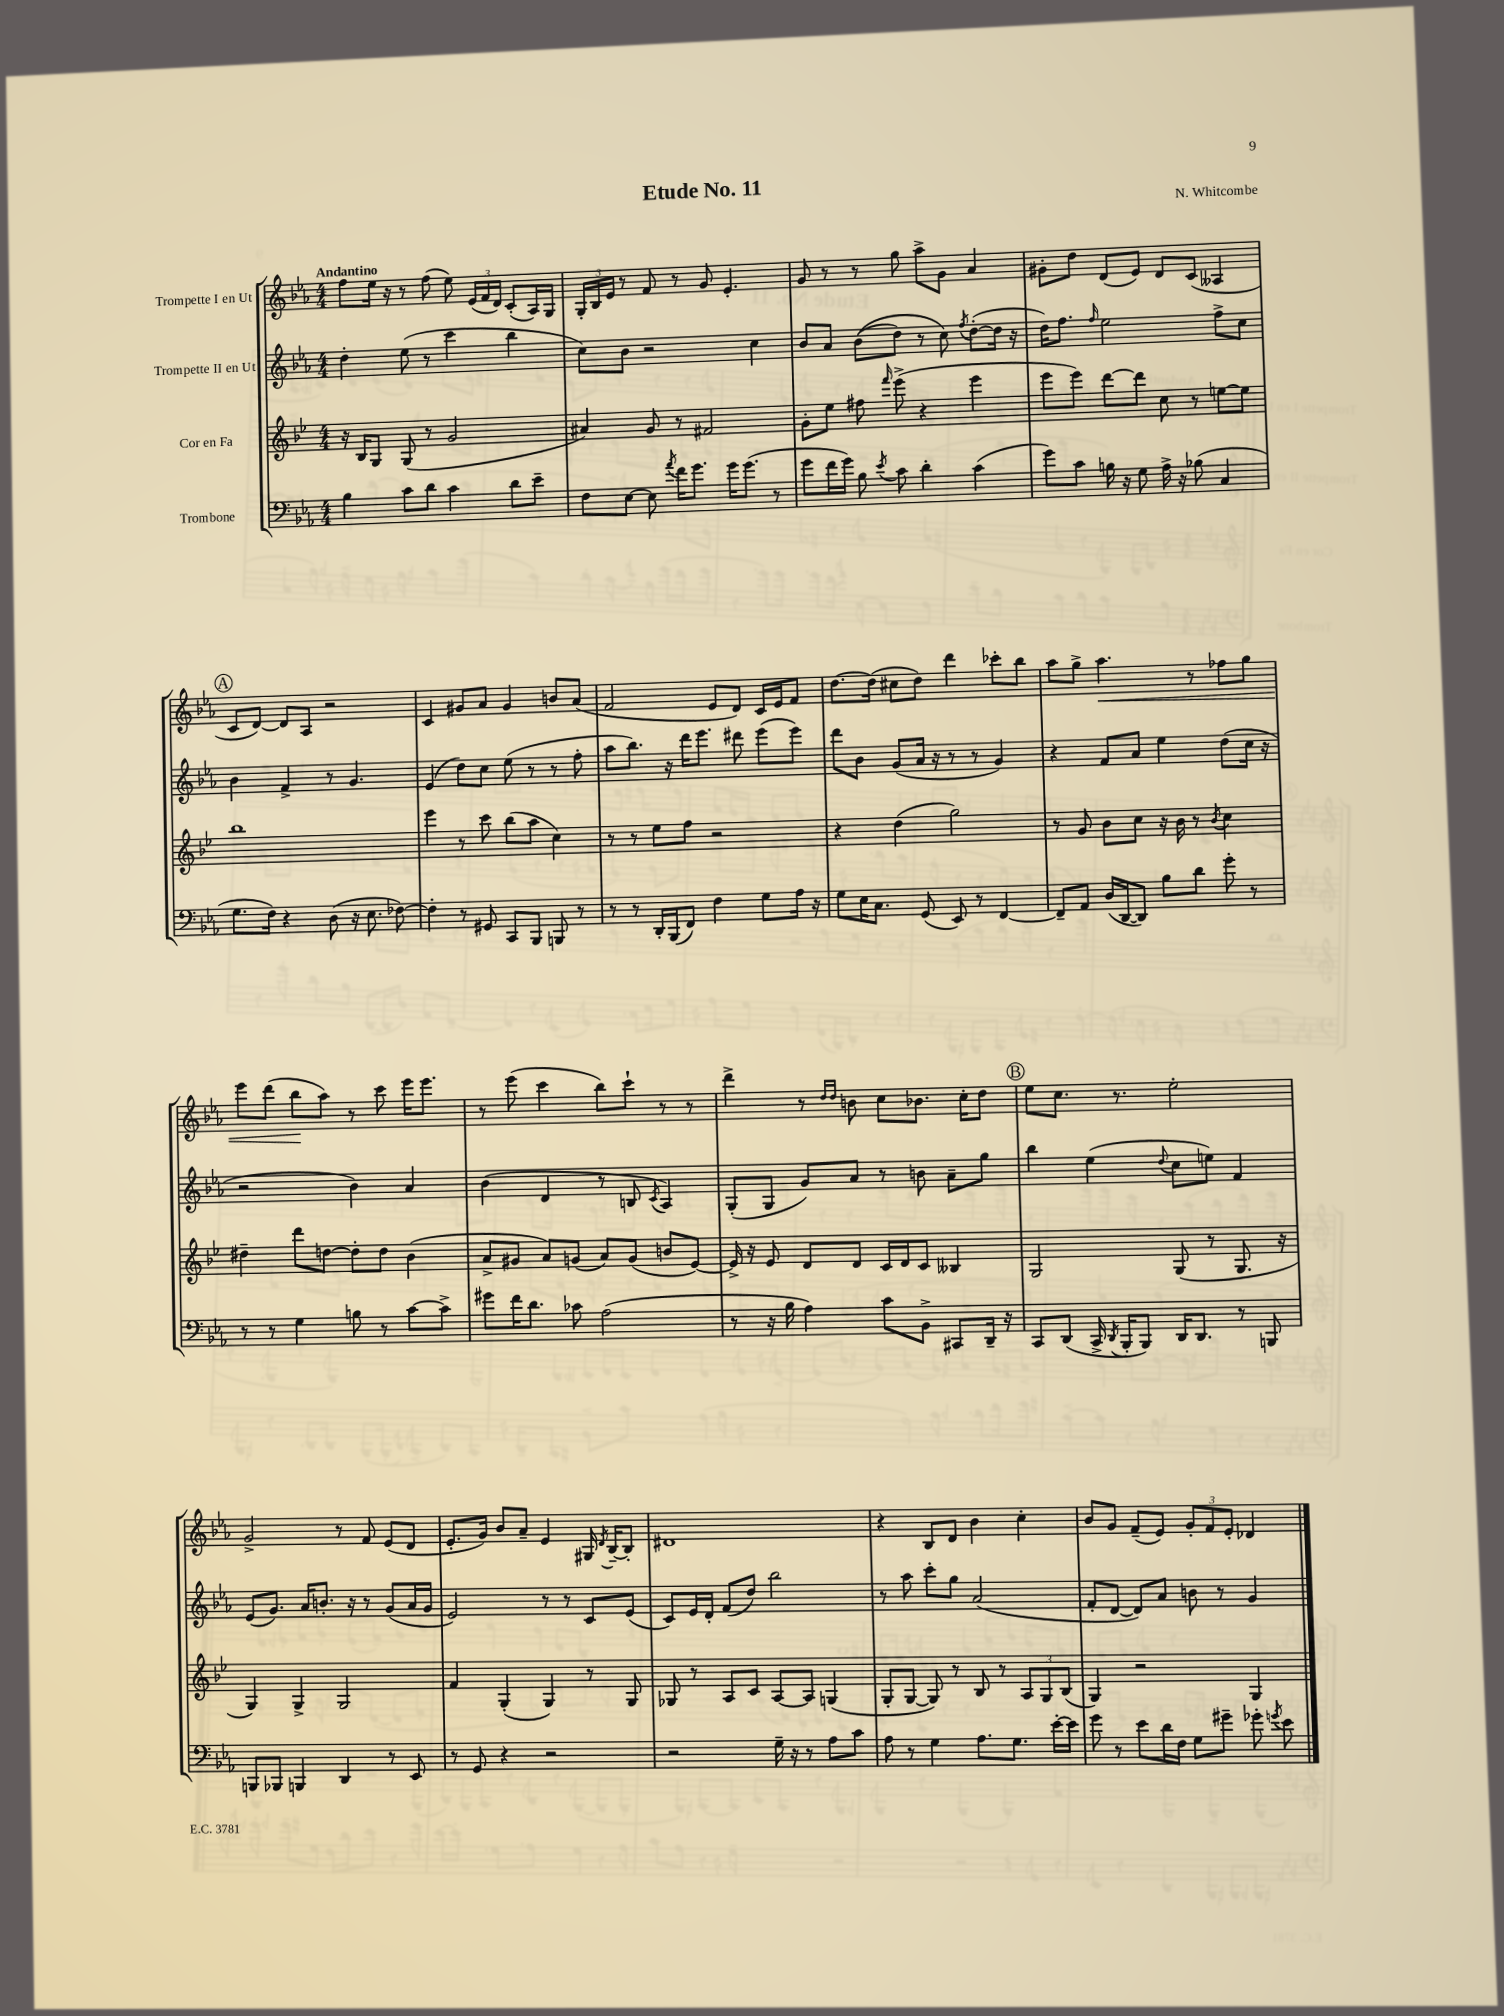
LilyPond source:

\header { title = "Etude No. 11" composer = "N. Whitcombe" }
<<
\new StaffGroup <<
\new Staff = "s0" \with { instrumentName = "Trompette I en Ut" } {
    \clef treble \key ees \major \numericTimeSignature \time 4/4 \tempo "Andantino"
    \autoBeamOff f''8[ ees''16] r16 r8 f''8( ees''8) \tuplet 3/2 { ees'16[( f'16 d'16]) } c'8[-.( aes16) g16] |
    \tuplet 3/2 { g16[-. bes16 ees'16] } r8 f'8 r8 g'8 ees'4.-. |
    g'8 r8 r8 g''8 aes''8[-> g'8] aes'4 |
    gis'8[-. d''8] d'8[( ees'8]) d'8[ c'8]( aeses4 |
    \mark \markup { \circle "A" } c'8[ d'8]~) d'8[ aes8] r2 |
    c'4 gis'8[ aes'8] gis'4 b'8[ aes'8]( |
    f'2 ees'8[ d'8]) c'16[ ees'16 f'8] |
    d''8.[~ d''16]( cis''8[ d''8]) d'''4 ces'''8[-. bes''8] |
    aes''8[ g''8]-> aes''4.\< r8 fes''8[ g''8] |
    ees'''8[ d'''8]( bes''8[\! aes''8]) r8 c'''8 ees'''16[ ees'''8.] |
    r8 ees'''8( c'''4 bes''8[) c'''8]-! r8 r8 |
    d'''4-> r8 \grace { d''16[ d''16] } b'8 c''8[ bes'8.] c''16[-. d''8] |
    \mark \markup { \circle "B" } ees''8[ c''8.] r8. ees''2-. |
    g'2-> r8 f'8 ees'8[( d'8] |
    ees'8.[-. g'16]) bes'8[ aes'8]-- ees'4 gis16 \acciaccatura { d'8 } bes16[~-- bes8]-. |
    dis'1 |
    r4 bes8[ d'8] bes'4 c''4-. |
    bes'8[ g'8] f'8[--( ees'8]) \tuplet 3/2 { g'8[-. f'8 ees'8]-. } des'4 \bar "|." |
}
\new Staff = "s1" \with { instrumentName = "Trompette II en Ut" } {
    \clef treble \key ees \major \numericTimeSignature \time 4/4
    \autoBeamOff d''4-. ees''8( r8 c'''4 bes''4 |
    c''8[) bes'8] r2 c''4 |
    bes'8[ aes'8] bes'8[(\( d''8]) r8 c''8\) \acciaccatura { f''8 } d''8[~-.( d''16] r16 |
    d''16[) f''8.] \grace { f''16 } ees''2 f''8[-> c''8] |
    \mark \markup { \circle "A" } bes'4 f'4-> r8 g'4. |
    ees'4( d''8[) c''8] ees''8( r8 r8 f''8-. |
    aes''8[ bes''8.]) r16 d'''16[ ees'''8.] dis'''8 ees'''8[( ees'''8]) |
    d'''8[ bes'8] g'8[( aes'16] r16 r8 r8 g'4) |
    r4 f'8[ aes'8] ees''4 d''8[( c''16] r16 |
    r2 bes'4) aes'4 |
    bes'4( d'4 r8 b8 \acciaccatura { c'8 } aes4) |
    g8[-.( g8] g'8[) aes'8] r8 b'8 aes'8[-- g''8] |
    \mark \markup { \circle "B" } bes''4 ees''4( \appoggiatura { d''8 } c''8[ e''8]) f'4 |
    ees'8[( g'8.]) aes'16[ b'8.]-. r16 r8 g'8[( aes'16 g'16] |
    ees'2) r8 r8 c'8[ ees'8]( |
    c'8[) ees'16 d'16]-. f'8[( d''8]) bes''2 |
    r8 aes''8 c'''8[-. g''8] aes'2( |
    f'8[-. d'8]~ d'8[) aes'8] b'8 r8 g'4 \bar "|." |
}
\new Staff = "s2" \with { instrumentName = "Cor en Fa" } {
    \clef treble \key bes \major \numericTimeSignature \time 4/4
    \autoBeamOff r16 bes16[ g8] g8( r8 g'2 |
    ais'4) g'8 r8 fis'2 |
    g'8[-. ees''8] fis''8 \grace { f'''16 } ees'''8->( r4 ees'''4 |
    ees'''8[ ees'''8]) d'''8[~ d'''8] c''8 r8 e''8[~ e''8] |
    \mark \markup { \circle "A" } bes''1 |
    ees'''4 r8 c'''8 bes''8[( a''8] c''4) |
    r8 r8 ees''8[ f''8] r2 |
    r4 d''4( g''2) |
    r8 g'8 bes'8[ c''8] r16 bes'16 r8 \acciaccatura { bes'8 } c''4 |
    dis''4-- d'''8[ d''8]~ d''8[-. d''8] bes'4( |
    a'8[-> gis'8] a'8[) g'8]( a'8[) g'8]( b'8[ ees'8]~) |
    ees'16-> r16 ees'8 d'8[ d'8] c'16[ d'16 c'8] beses4 |
    \mark \markup { \circle "B" } g2 g8( r8 g8. r16 |
    g4) g4-> g2 |
    f'4 g4-.( g4) r8 g8 |
    ges8 r8 a8[ c'8] a8[~ a8] g4( |
    g8[-. g8]~ g8) r8 bes8 r8 \tuplet 3/2 { a8[ g8 bes8]( } |
    g4) r2 g4 \bar "|." |
}
\new Staff = "s3" \with { instrumentName = "Trombone" } {
    \clef bass \key ees \major \numericTimeSignature \time 4/4
    \autoBeamOff bes4 c'8[ d'8] c'4 d'8[ ees'8]-- |
    f8[ ees8]~ ees8 \acciaccatura { aes'8 } f'16[ g'8.] g'16[ g'8.]( r8 |
    g'8[ f'16 g'16]) bes8 \acciaccatura { ees'8 } c'8 d'4-. c'4( |
    g'8[) c'8] b16 r16 g8 aes16-> r16 bes8( c4 |
    \mark \markup { \circle "A" } g8.[ f16]) r4 d8( r16 ees8. fes8~) |
    fes4-. r8 gis,8 c,8[ bes,,8] b,,8 r8 |
    r8 r8 d,16[-. bes,,16( f,8]) f4 g8[ aes16] r16 |
    g8[ ees16 c8.] g,8( ees,8) r8 f,4~ |
    f,8[-- aes,8] d16[( d,16~ d,8]) bes8[ d'8] g'8-. r8 |
    r8 r8 g4 b8 r8 c'8[~ c'8]-> |
    gis'8[ f'16 d'8.] ces'8 aes2( |
    r8 r16 bes16 aes4) c'8[ bes,8]-> cis,8[ d,16]-- r16 |
    \mark \markup { \circle "B" } c,8[ d,8]( c,16-> \acciaccatura { d,8 } bes,,16[-. bes,,8]) d,16[ d,8.] r8 b,,8 |
    b,,8[ bes,,8] b,,4 d,4 r8 ees,8 |
    r8 g,8 r4 r2 |
    r2 g16-- r16 r8 aes8[ c'8] |
    aes8 r8 g4 aes8.[ g8.] ees'16[~-. ees'16] |
    g'8 r8 ees'8[ d'16 f16] g8[ gis'8]-- ges'8-. \acciaccatura { g'8 } ees'8 \bar "|." |
}
>>
>>
\layout { \context { \Score \remove "Bar_number_engraver" } }
